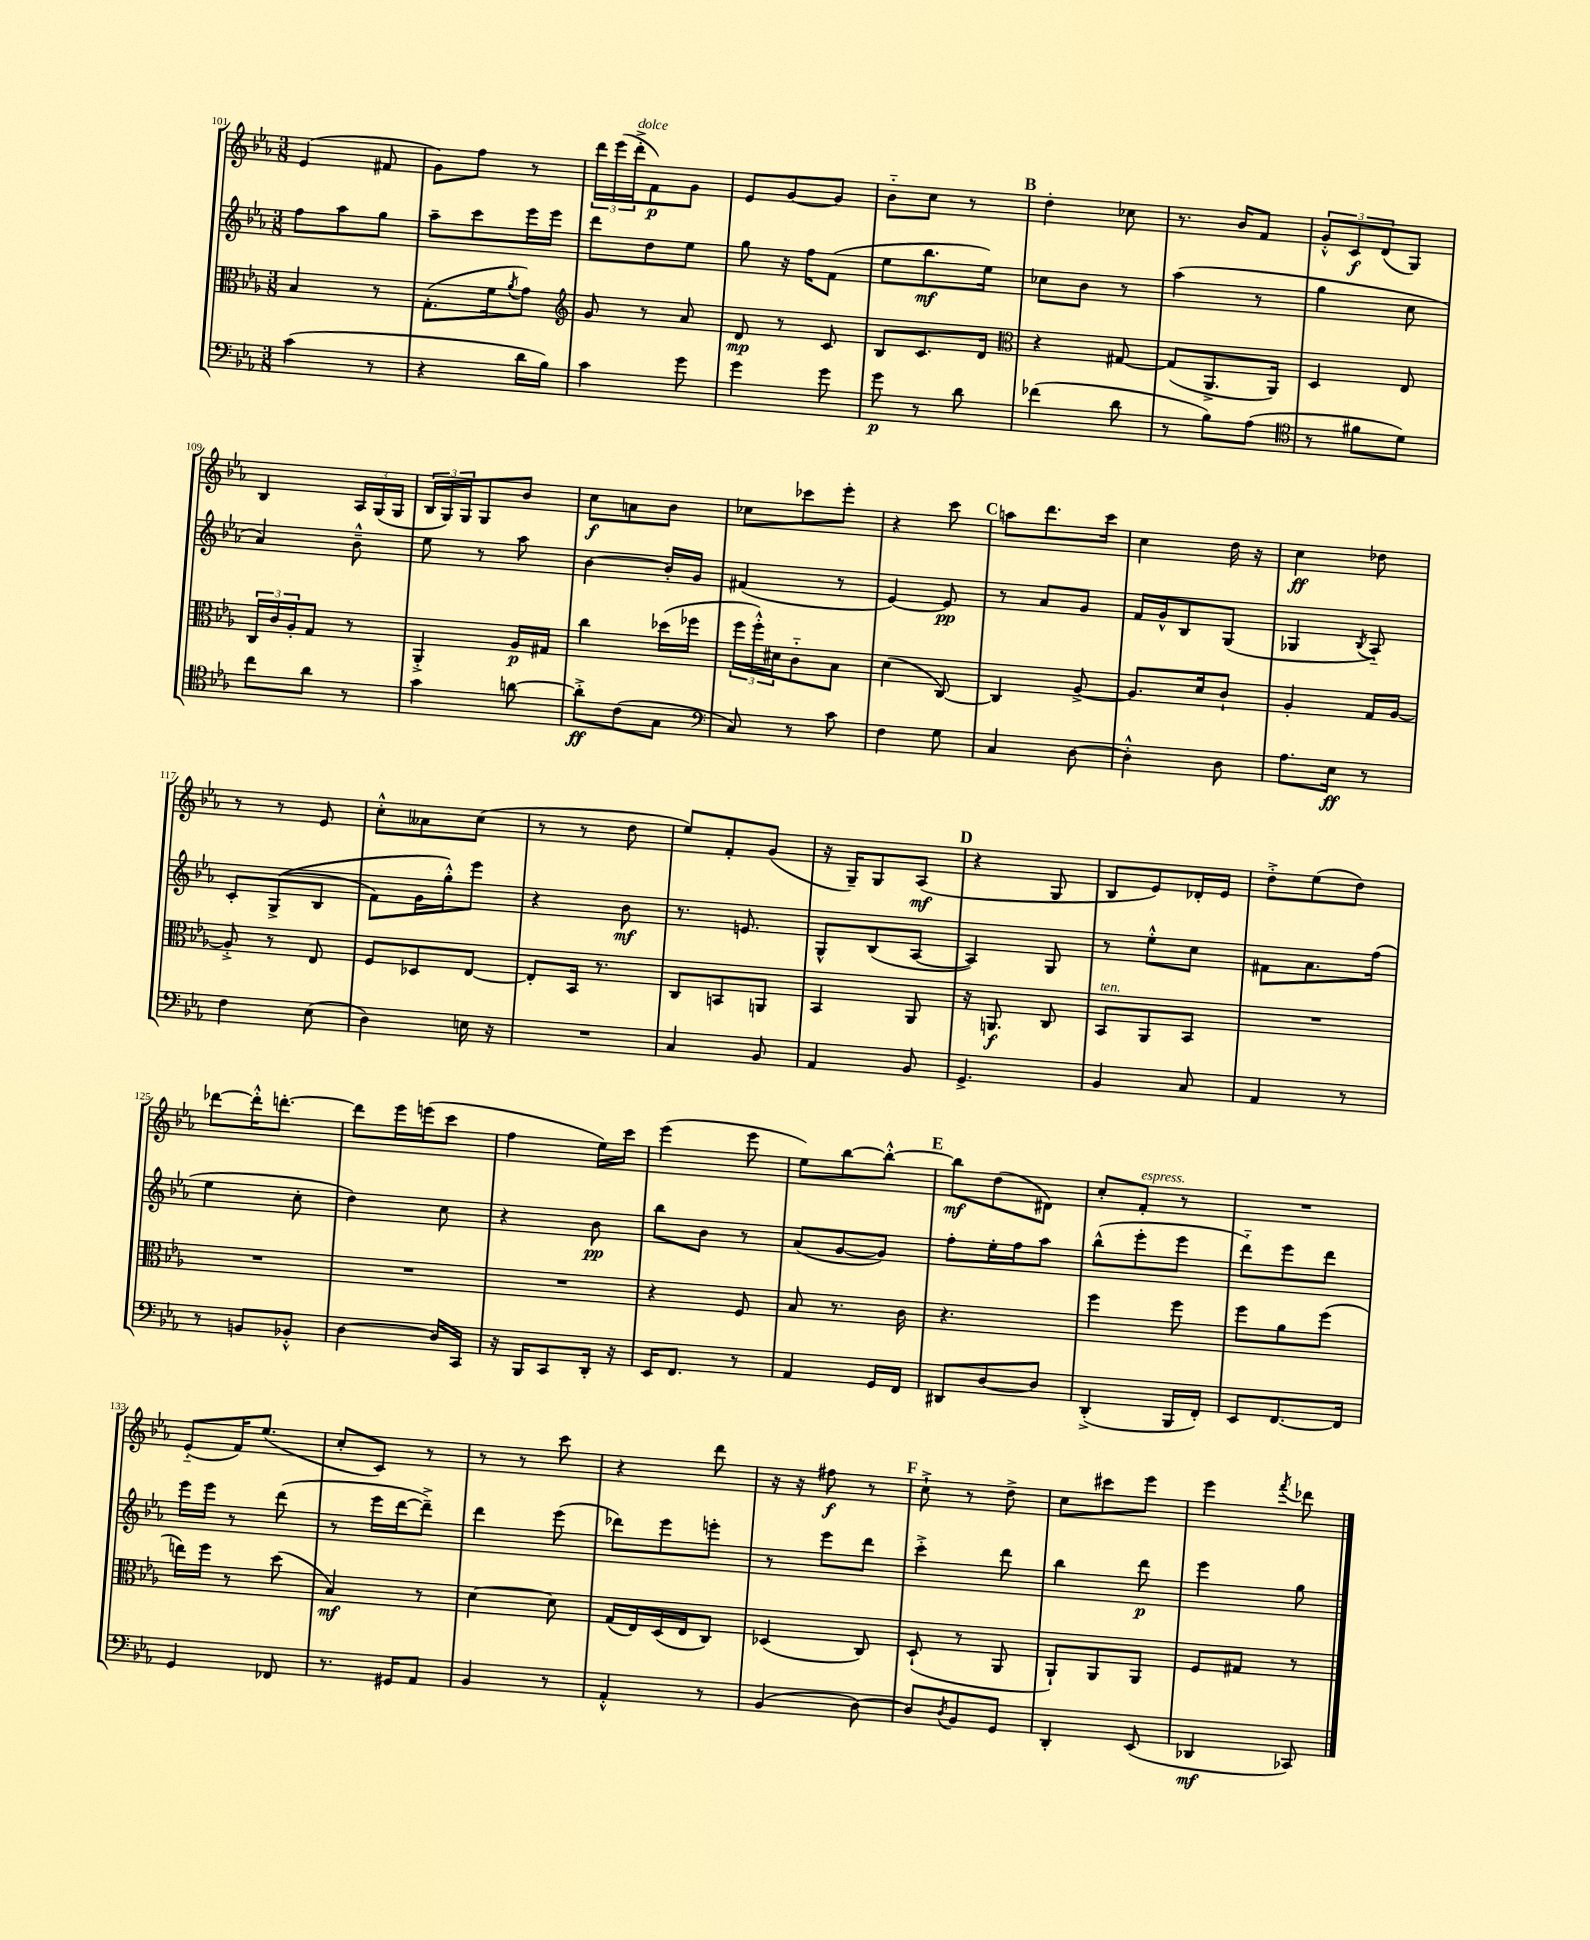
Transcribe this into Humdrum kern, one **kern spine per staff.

**kern	**kern	**kern	**kern
*staff4	*staff3	*staff2	*staff1
*clefF4	*clefC3	*clefG2	*clefG2
*k[b-e-a-]	*k[b-e-a-]	*k[b-e-a-]	*k[b-e-a-]
*M3/8	*M3/8	*M3/8	*M3/8
(4c	4B-	8ff	(4e-
.	.	8aa-	.
8r	8r	8gg	8f#
=	=	=	=
4r	(8.G'	8aa-~	8g)
.	.	8ccc	8ff
.	16f	.	.
.	8qa-	.	.
16d	8g)	16eee-	8r
16B-)	.	16eee-	.
=	=	=	=
*	*clefG2	*	*
4c	8g	8ddd	24ddd
.	.	.	(24eee-
.	.	.	24ddd'^
.	8r	8dd	8f)
8g	8a-	8ee-	8g
=	=	=	=
4g	8d	8gg	8e-
.	8r	16r	[8g
.	.	16ff	.
8g	8c	(8f	8g]
=	=	=	=
8g	8B-	8ee-	8b-'~
8r	8.c	8.bb-	8cc
8d	.	.	8r
.	16d	16ee-)	.
=	=	=	=
*	*clefC3	*	*
(4f-	4r	8cc-	4dd'
.	.	8b-	.
8d	[8G#	8r	8cc-
=	=	=	=
8r	(8G#]	(4aa-	8.r
8B-)	8.AA-^	.	.
.	.	.	16b-
(8A-	.	8r	8f
.	16AA-)	.	.
=	=	=	=
*clefC4	*	*	*
8r	4D	4gg	12g'^^
.	.	.	12c
8f#	.	.	.
.	.	.	(12d
8d)	8E-	8cc	8G)
=	=	=	=
8cc	24C	4a-)	4B-
.	24c	.	.
.	24A-'	.	.
8a-	8G	.	.
8r	8r	8b-~^^	24A-
.	.	.	(24G
.	.	.	24G
=	=	=	=
4g	4AA-'^	8ee-	24B-
.	.	.	24G)
.	.	.	24G
.	.	8r	8G
[8a	16A-	8aa-	8b-
.	16G#	.	.
=	=	=	=
8a'^]	4cc	[4b-	8cc
(8c	.	.	8a
8G	(16dd-	16b-']	8b-
.	16ff-	16g	.
=	=	=	=
*clefF4	*	*	*
8C)	24ff	(4f#	8cc-
.	24ff'^^)	.	.
.	24d#	.	.
8r	8c'~	.	8ccc-
8c	8B-	8r	8eee-'
=	=	=	=
4F	(4d	[4e-)	4r
8G	[8C)	8e-]	8ccc
=	=	=	=
4C	4C]	8r	8aa
.	.	8a-	8.ddd
[8D	[8A-^	8g	.
.	.	.	16ccc
=	=	=	=
4D'^^]	8.A-]	16f	4cc
.	.	16g^^	.
.	.	8B-	.
.	16d	.	.
8D	8c`	(8G	16dd
.	.	.	16r
=	=	=	=
8.A-	4A-'	4G-	4cc
16E-	.	.	.
.	.	8qB-	.
8r	16G	8A-'~)	8dd-
.	[16A-	.	.
=	=	=	=
4F	8A-'^]	8c'	8r
.	8r	&((8G^	8r
(8E-	8E-	8B-	8e-
=	=	=	=
4D)	8F	8f)	8cc'^^
.	8D-	16g	8a--
.	.	16gg'^^&)	.
16E	[8E-	8eee-	(8cc
16r	.	.	.
=	=	=	=
4.r	8E-']	4r	8r
.	16BB-	.	8r
.	8.r	.	.
.	.	8b-	8dd
=	=	=	=
4C	8C	8.r	8ee-)
.	8BB	.	8f'
.	.	8.e	.
8BB-	8AA	.	(8g
=	=	=	=
4AA-	4BB-	8G^^	16r
.	.	.	16G~)
.	.	(8B-	8G
8BB-	8AA-	[8A-	(8A-
=	=	=	=
4.GG^	16r	4A-])	4r
.	8.AA	.	.
.	8C	8G	8G
=	=	=	=
4BB-	8BB-	8r	8B-
.	8AA-	8ee-'^^	8e-)
8C	8BB-	8cc	16d-'
.	.	.	16e-
=	=	=	=
4AA-	4.r	8f#	8dd'^
.	.	8.a-	(8ee-
8r	.	.	8dd)
.	.	(16ff	.
=	=	=	=
8r	4.r	4ee-	[8ddd-
8BB	.	.	16ddd-'^^]
.	.	.	[8.ddd'
8BB-'^^	.	8cc'	.
=	=	=	=
[4D	4.r	4dd)	8ddd]
.	.	.	16eee-
.	.	.	(16eee
16D]	.	8cc	8ccc
16CC	.	.	.
=	=	=	=
16r	4.r	4r	4ff
16BBB-	.	.	.
8CC	.	.	.
16DD'	.	8b-	16ee-)
16r	.	.	16ccc
=	=	=	=
16EE-	4r	8bb-	(4eee-
8.FF	.	.	.
.	.	8b-	.
8r	8F	8r	8eee-
=	=	=	=
4AA-	8B-	(8a-	8ee-)
.	8.r	[8g	[8bb-
16GG	.	8g])	8bb-'^^_
16FF	16c	.	.
=	=	=	=
8DD#	4.r	8ff'	8bb-]
[8D	.	16ee-'	(8dd
.	.	16ff	.
8D]	.	8aa-	8d#)
=	=	=	=
(4DD'^	4ff	(8bb-^^	8cc'
.	.	8eee-'	8f'
16BBB-	8ff	8eee-	8r
16FF')	.	.	.
=	=	=	=
8EE-	8ff	8ddd'~)	4.r
[8.FF	8a-	8eee-	.
.	(8ff	8ddd	.
16FF]	.	.	.
=	=	=	=
4GG	16ee)	16eee-	(8e-'~
.	16ff	16eee-	.
.	8r	8r	16f)
.	.	.	(8.ee-
8FF-	(8dd	(8ddd	.
=	=	=	=
8.r	4B-)	8r	8cc'
.	.	16eee-	8c)
16GG#	.	[16ddd	.
8AA-	8r	8ddd~^])	8r
=	=	=	=
4BB-	[4d	4ddd	8r
.	.	.	8r
8r	8d]	(8eee-	8ccc
=	=	=	=
4AA-'^^	(16G	8ddd-)	4r
.	16E-)	.	.
.	(16D	8eee-	.
.	16E-	.	.
8r	8C)	8eee'	8ddd
=	=	=	=
(4BB-	(4D-	8r	16r
.	.	.	16r
.	.	8eee-	8ff#
[8D)	8C)	8ddd	8r
=	=	=	=
8D]	(8D`	4ccc'^	8cc`^
8qD	.	.	.
8BB-	8r	.	8r
8GG	8AA-	8ddd	8dd^
=	=	=	=
4DD'	8AA-`)	4bb-	8cc
.	8AA-	.	8ccc#
(8EE-	8AA-	8ddd	8eee-
=	=	=	=
4DD-	8F	4eee-	4eee-
.	8G#	.	.
.	.	.	8qfff
8CC-)	8r	8gg	8ddd-
==	==	==	==
*-	*-	*-	*-
